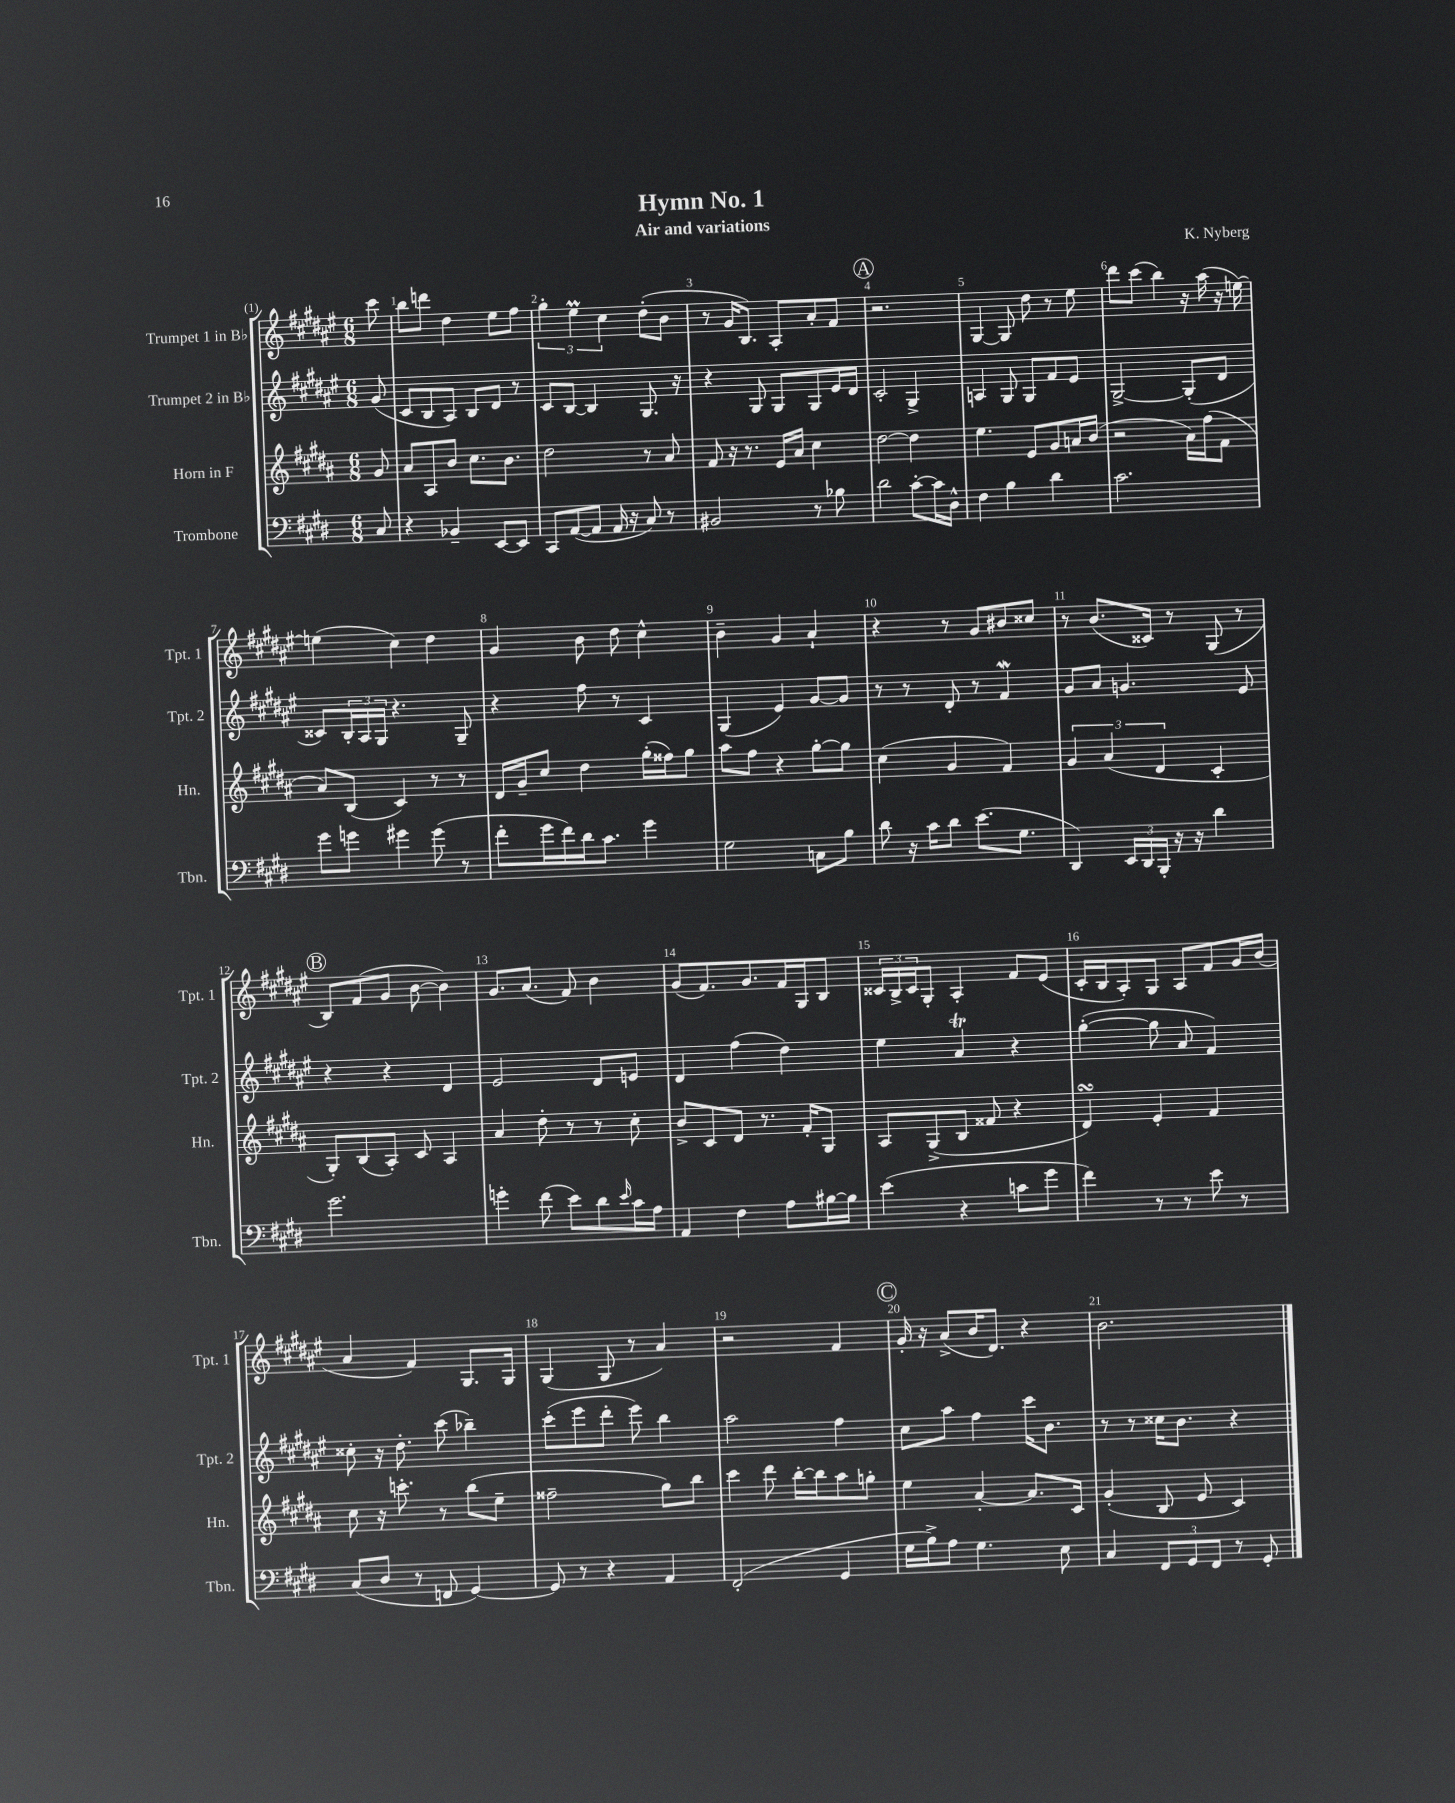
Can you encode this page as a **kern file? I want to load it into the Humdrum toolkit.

**kern	**kern	**kern	**kern
*part4	*part3	*part2	*part1
*staff4	*staff3	*staff2	*staff1
*I"Trombone	*I"Horn in F	*I"Trumpet 2 in B♭	*I"Trumpet 1 in B♭
*I'Tbn.	*I'Hn.	*I'Tpt. 2	*I'Tpt. 1
*clefF4	*clefG2	*clefG2	*clefG2
*k[f#c#g#d#]	*k[f#c#g#d#a#]	*k[f#c#g#d#a#e#]	*k[f#c#g#d#a#e#]
*M6/8	*M6/8	*M6/8	*M6/8
=	=	=	=
8C#/	8g#/	(8g#/	8ccc#\
=1	=1	=1	=1
4r	8a#/L	8c#/L	8bb\L
.	8A#/	8B/	8dddn\J
4BB-X~/	8b/J	8A#/J)	4dd#\
.	8.cc#\L	8B/L	.
[8EE/L	.	8d#/J	8ee#\L
.	8.b\J	.	.
8EE/J]	.	8r	8ff#\J
=2	=2	=2	=2
8CC#/L	2dd#\	8c#/L	6gg#'\
([8AA/	.	[8B/J	.
.	.	.	6ee#m\
8AA/J]	.	4B/]	.
.	.	.	6cc#\
16AA/	.	.	.
16r	.	.	.
8C#/)	8r	8.G#/	(8dd#'\L
8r	8a#/	.	8b\J
.	.	16r	.
=3	=3	=3	=3
2BB#X/	8f#/	4r	8r
.	16r	.	16g#/KL
.	8.r	.	8.B/J)
.	.	8G#/	.
.	16e/LL	8G#/L	8A#'/L
.	16a#/JJ	.	.
8r	4cc#\	8G#/	8a#'/
8B-X\	.	16e#/L	8f#/J
.	.	16d#/JJ	.
!!LO:REH:place=s1:t=A
=4	=4	=4	=4
2d#\	[2dd#\	2c#'/	2.r
[8c#'\L	4dd#\]	4G#^/	.
16c#\L]	.	.	.
16D#^^\JJ	.	.	.
=5	=5	=5	=5
4F#\	4.ee\	4An/	[4G#/
4B\	.	8G#/	8G#/]
.	8e/L	8G#/L	8dd#\
4d#\	8g#/	8f#/	8r
.	16an/L	8e#/J	8ee#\
.	(16b/JJ	.	.
=6	=6	=6	=6
2.c#\	2r	[2G#^/	8ddd#\L
.	.	.	(8ccc#\J
.	.	.	4bb\)
.	16a#\LL)	(8G#'/L]	16r
.	(16ff#\J	.	(16aa#\
.	8f#\J	8d#/J	16r
.	.	.	[16een\)
!!LO:LB:g=z
=7	=7	=7	=7
8g#\L	8a#/L)	8c##X/L)	(4een\]
8gn\J	(8B/J	24B'/L	.
.	.	24A#/	.
.	.	24G#/JJ	.
4g#X\	4c#/)	4.r	4cc#\)
(8g#\	8r	.	4dd#\
8r	8r	8G#~/	.
=8	=8	=8	=8
8f#'\L	16d#/LL	4r	4g#/
.	16g#~/J	.	.
16g#\L	8cc#/J	.	.
16f#\)	.	.	.
16d#\J	4dd#\	8ff#\	8b\
8.c#\J	.	.	.
.	.	8r	8dd#\
4g#\	(16gg#'\LL	4c#/	4cc#^^\
.	16ff##X\J)	.	.
.	8gg#\J	.	.
=9	=9	=9	=9
2G#\	8aa#\L	(4G#/	4b~\
.	8ff#\J	.	.
.	4r	4e#/)	4g#/
8Cn\L	[8gg#'\L	[8g#/L	4a#`/
8B\J	8gg#\J]	8g#/J]	.
=10	=10	=10	=10
8d#\	(4cc#\	8r	4r
16r	.	8r	.
16c#\KL	.	.	.
8d#\J	4g#/	8d#'/	8r
(8.e\L	.	8r	8g#/L
.	4f#/)	4f#w/	8b#X/
8.G#\J	.	.	.
.	.	.	8cc##X/J
=11	=11	=11	=11
4DD#/)	6g#/	8g#/L	8r
.	.	8a#/J	(8.b/L
.	(6a#/	.	.
24EE/LL	.	4.gn/	.
24DD#/	.	.	.
.	.	.	16c##X/Jk)
24BBB'/JJ	6d#/	.	.
16r	.	.	8r
16r	.	.	.
4d#\	4c#'/	.	(8G#/
.	.	8e#/	8r
!!LO:LB:g=z
!!LO:REH:place=s1:t=B
=12	=12	=12	=12
2.g#\	8G#'/L)	4r	8B/L)
.	(8B/	.	(8f#/
.	8A#'/J)	4r	8g#/J
.	8c#/	.	[8b\
.	4A#/	4d#/	4b\])
=13	=13	=13	=13
4gn'\	4a#/	2e#/	8.g#/L
.	.	.	(8.a#/J
(8f#\	8dd#'\	.	.
8e\L)	8r	.	8f#/)
8d#\	8r	8d#/L	4b\
16qqe/	.	.	.
16c#\L	8cc#'\	8en/J	.
16A\JJ	.	.	.
=14	=14	=14	=14
4AA/	8b^/L	4d#/	(8g#/L
.	8c#/	.	8.f#/)
4F#\	8d#/J	(4ff#\	.
.	.	.	8.g#/
.	8.r	.	.
8A\L	.	4dd#\)	16f#/L
.	16f#'/KL	.	16G#/J
[16B#X\L	8G#/J	.	8B/J
16B#\JJ]	.	.	.
=15	=15	=15	=15
(4e\	8A#/L	4ee#\	24c##X/LL
.	.	.	24B^/
.	.	.	24c##/J
.	(8G#^/	.	8G#'/J
4r	8B/J	4a#t/	4A#'/
.	8f##X/	.	.
8cn\L	4r	4r	8f#/L
8g#\J	.	.	(8e#/J
=16	=16	=16	=16
4f#\)	4d#sSsS/)	([4gg#'\	16c#'/LL
.	.	.	16B/J
.	.	.	8A#'/)
8r	4e'/	8gg#\]	8G#/J
8r	.	8a#/	8A#/L
8e\	4f#/	4f#/)	8f#/
8r	.	.	16g#/L
.	.	.	(16b/JJ
!!LO:LB:g=z
=17	=17	=17	=17
(8C#/L	8cc#\	8cc##X'\	4a#/
8D#/J	16r	16r	.
.	8.cccn'\	8.dd#'\	.
8r	.	.	4f#/)
8FFn/	8r	(8ccc#\	.
[4GG#/)	(8bb\L	4bb-X~\)	8.G#/L
.	8ee~\J	.	.
.	.	.	16G#/Jk
=18	=18	=18	=18
8GG#/]	2ff##X~\	(8ccc#'\L	(4G#/
8r	.	8eee#\	.
4r	.	8ddd#'\J	8G#/
.	.	8eee#\)	8r
4AA/	8gg#\L)	4bb\	4a#/)
.	8bb\J	.	.
=19	=19	=19	=19
(2FF#'/	4ccc#\	2aa#\	2r
.	8ddd#\	.	.
.	[16bb'\LL	.	.
.	16bb\J]	.	.
4GG#/	8aa#\	4ff#\	4f#/
.	8ggn'\J	.	.
!!LO:REH:place=s1:t=C
=20	=20	=20	=20
16G#\LL	4ee\	8cc#\L	16g#'/
16B^\J)	.	.	16r
8A\J	.	8aa#\J	(8a#^/L
4.G#\	[4a#'/	4ff#\	16b/K
.	.	.	8.d#/J)
.	8.a#/L]	16ccc#\KL	4r
.	.	8.b\J	.
8E\	.	.	.
.	16c#/Jk	.	.
=21	=21	=21	=21
4C#/	(4g#'/	8r	2.b\
.	.	8r	.
12FF#/L	8B/	16cc##X\KL	.
.	.	8.b\J	.
12GG#/	.	.	.
.	8e/	.	.
12FF#/J	.	.	.
8r	4c#/)	4r	.
8GG#'/	.	.	.
==	==	==	==
*-	*-	*-	*-
